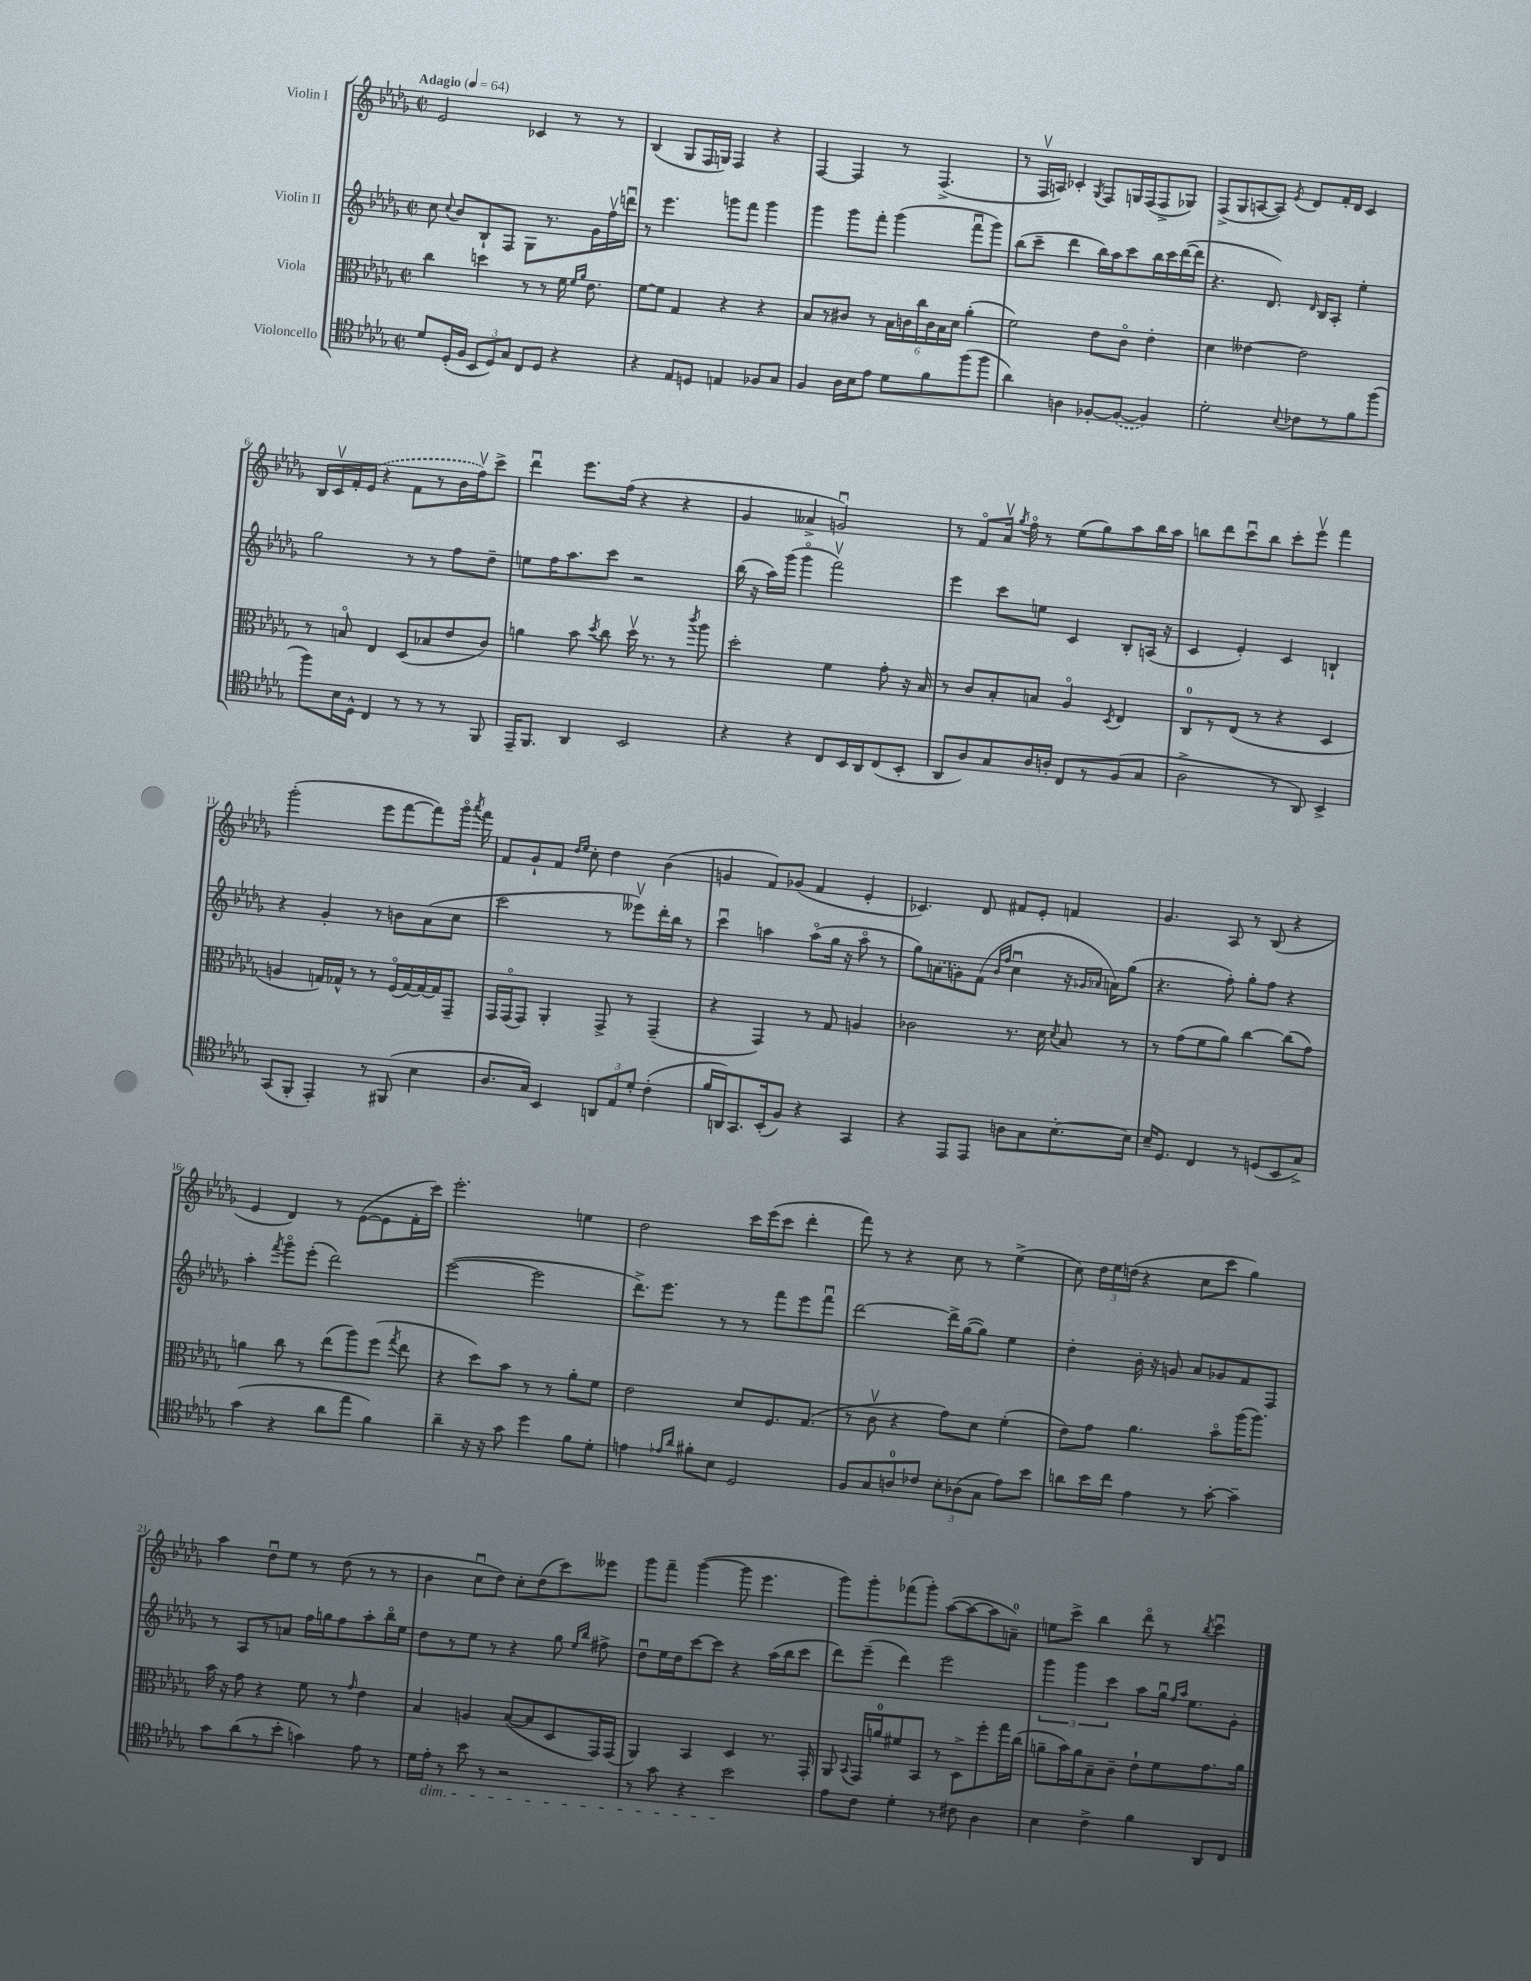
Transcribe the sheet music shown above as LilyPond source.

<<
\new StaffGroup <<
\new Staff = "s0" \with { instrumentName = "Violin I" } {
    \clef treble \key des \major \defaultTimeSignature \time 2/2 \tempo "Adagio" 4 = 64
    \autoBeamOff ees'2 ces'4 r8 r8 |
    bes4( ges8[ f16 g16]) f4 r4 |
    f4~ f4 r8 f4.->( |
    r8 f16[\upbow a16]) ces'4-. \acciaccatura { ges8 } f8[ g16 f16( f8-> ges8]) |
    f8[->( ges8 a8~ a8]) \acciaccatura { ees'8 } des'8[ f'16-. des'16] c'4 |
    bes16[ c'16\upbow f'16-. \once \slurDashed ees'16]( r4 f'8[ r8 bes'16 f''16\upbow) c'''8]-> |
    des'''4\downbow ees'''8.[ f''16]( r4 r4 |
    ges'4 aeses'4-> g'2\downbow) |
    r8 f'8[\flageolet aes'16]\upbow \acciaccatura { ges''8 } f''16\flageolet r8 ees''8[( ges''8) aes''8 bes''16 aes''16] |
    b''8[ des'''8 c'''8\downbow b''8] c'''8[-. ees'''8]\upbow f'''4 |
    ges'''2-.( ees'''8[ f'''8~ f'''8) ges'''16]\flageolet \acciaccatura { aes'''8 } f'''16 |
    f'8[ ges'8-! f'8] \grace { des''16[ ees''16] } c''8-. des''4 bes'4( |
    g'4 f'8[) ges'8]( f'4 ees'4-. |
    ces'4.) des'8 fis'8[ ees'8]-. f'4 |
    ges'4. aes8 r8 bes8( r4 |
    ees'4 des'4) r8 ees'8[~( ees'8 f'16-. c'''16]) |
    ees'''2.-. e''4 |
    des''2 c'''16[ ees'''16( c'''8] des'''4-. |
    f'''8) r8 r4 c''8 r8 ees''4->( |
    c''8) \tuplet 3/2 { des''16[ ees''16 d''16]( } r4 c''8[ c'''8] ges''4) |
    aes''4 des''8[\downbow ees''8] r8 des''8( r8 r8 |
    bes'4 c''8[\downbow des''8]) c''8[-. des''8( c'''8) eeses'''8] |
    ges'''8[ f'''8]-- ges'''4~( ges'''8 ees'''4. |
    ges'''8[) ges'''8-. fes'''8( ges'''8]-.) aes''8[~( aes''8~ aes''8 a'8]-0--) |
    e''8[ c'''8]-> bes''4 des'''8\flageolet r8 \acciaccatura { bes''8 } c'''4\downbow \bar "|." |
}
\new Staff = "s1" \with { instrumentName = "Violin II" } {
    \clef treble \key des \major \defaultTimeSignature \time 2/2
    \autoBeamOff c''8 \appoggiatura { c''8 } bes'8[ bes8-! f8] ges8[ r8. ges'16 f''16\upbow d'''16]\downbow |
    r8 ees'''4. g'''8[ f'''8] g'''4 |
    ges'''4 ges'''8[ f'''8]-. ges'''4( f'''8[\downbow ges'''8]) |
    bes''8[( c'''8]-- des'''4 bes''16[) aes''16 c'''8 bes''16 c'''16 des'''16~( des'''16] |
    r4. des'8.) \grace { des'16 } bes16[ aes8]-. ees''4-. |
    ges''2 r8 r8 f''8[ des''8]-- |
    e''8[ f''16 aes''8. c'''8] r2 |
    bes''16( r16 aes''16[) ges'''16]( ges'''4\flageolet f'''2\upbow) |
    ees'''4 c'''8[ e''8] c'4 bes8[-. a16]( r16 |
    c'4 ees'4-.) c'4 b4-! |
    r4 ges'4-. r8 b'8[ aes'8( c''8] |
    c'''2 r8 eeses'''8[\upbow) des'''16-. bes''16] r8 |
    c'''4\downbow a''4 a''8[\flageolet( ges''16] r16 a''8\flageolet r8 |
    ges''8[) \once \slurDashed a'8( g'8) f'8]( \grace { bes'16[ f''16] } c''4\downbow r16 \grace { ges'16[ aes'16] } a'16[) ges''8]( |
    r4. f''8-.) ges''8[-. f''8] r4 |
    aes''4-. \acciaccatura { f'''8 } ges'''8[\flageolet ees'''8]-.( des'''2) |
    ees'''2~( ees'''2 |
    des'''8.[->) ees'''8.] r8 r8 f'''8[ ees'''8 f'''8]\downbow |
    des'''2~ des'''16[-> ges''16~( ges''8]) ees''4 |
    des''4-. bes'16-. r16 g'8 aes'8[ ges'8 f'8 f8] |
    r8 aes8[ r8 a'8] f''16[ g''16 f''8 aes''8-. bes''16\flageolet ees''16] |
    des''8[ r8 ees''8] r8 r4 ges''8 \grace { ees''16[ bes''16] } fis''8-> |
    des''8[\downbow ees''16 des''16 c'''8~ c'''8] r4 aes''16[( bes''16 c'''8] |
    des'''8[) ees'''8]--( des'''4) ees'''2 |
    \tuplet 3/2 { ges'''4 ges'''4 c'''4 } aes''8[ ges''16]\downbow \grace { f''16[ aes''16] } ees''8.[ ges'8]-. \bar "|." |
}
\new Staff = "s2" \with { instrumentName = "Viola" } {
    \clef alto \key des \major \defaultTimeSignature \time 2/2
    \autoBeamOff c''4 d''4 r8 r8 f'16 \grace { f'16[ aes'16] } ees'8. |
    f'8[~ f'8] ges4 r4 r4 |
    bes8[ r8 cis'8] r8 \tuplet 6/4 { bes16[ c'16 c''16 c'16 bes16 des'16] } aes'4-.( |
    f'2) ees'8[ c'8]\flageolet ees'4-. |
    des'4 eeses'4~ eeses'2 |
    r8 b8\flageolet ees4 des8[( bes8 ees'8 c'8]) |
    a'4 bes'8 \acciaccatura { des''8 } c''8 des''16\upbow r8. r8 \acciaccatura { c'''8 } aes''8 |
    des''2-. f'4 ges'8-. r16 bes16 |
    r8 c'8[ bes8-. b8] aes4\flageolet \acciaccatura { des8 } ees4 |
    c8[-0 r8 ees8]( r8 r4 des4 |
    a4 g16[) ges16]-^ r8 r8 f16[\flageolet( ges16~) ges16~ ges16 ges,8]-- |
    ges,16[ ges,16\flageolet( ges,8]) aes,4-. ges,8-> r8 ges,4--( |
    r4 ges,4) r8 ges8 a4 |
    ces'2 r8. des'16 \acciaccatura { des'8 } bes8 r8 |
    r8 ges'8[( f'8 aes'8]) c''4~ c''8[( ges'8]) |
    a'4 c''8 r8 ees''8[( aes''8) f''8]( \acciaccatura { ges''8 } ees''8 |
    r4 des''8[) bes'8] r8 r8 aes'8[-. f'8] |
    ees'2 des'8[ f8. ges8.]( |
    r8 c'8\upbow r4 ges'8[) des'8] f'4-.( |
    ees'8[) ges'8] aes'4. bes'8[\flageolet aes''16( aes''8.]) |
    bes'16 r16 ges'8 r4 f'8 r8 \grace { ges'16 } ees'4 |
    bes4 a4 bes8[~( bes8 des8 ges,16) ges,16]( |
    aes,4) bes,4 des4 r8. ges,16-. |
    aes,8 \appoggiatura { bes,8 } ges,16[ a'16-0 fis'8 bes,8] r8 des8[-> f''8-. ges''16 c''16]( |
    a'8[-- bes'16) a'16 bes8-- c'8]-- ees'8[-! f'8 ges'8. a'16] \bar "|." |
}
\new Staff = "s3" \with { instrumentName = "Violoncello" } {
    \clef tenor \key des \major \defaultTimeSignature \time 2/2
    \autoBeamOff des'8[ des16-.( f16] \tuplet 3/2 { bes,8[ des8) ges8] } c8[ des8] r4 |
    r4 ees8[ d8] e4 fes8[ ges8] |
    f4 aes16[ bes16 ees'8] des'8[ f'8 f''8( f''8] |
    aes'4) a4 fes8[~-. \once \slurDashed fes8]~( fes4) |
    des'2-. \appoggiatura { bes8 } ces'8[ r8 f'8 f''8]( |
    f''8[) bes16 des16]-^ c4 r8 r8 r8 f,8 |
    ees,16[-- f,8.] aes,4 bes,2 |
    r4 r4 c8[ bes,16 aes,16 c8( bes,8]-. |
    aes,8[ aes8) ges8 aes16 a16]-. c8[ r8 f8( ges8] |
    aes2-> r8 aes,8) bes,4-> |
    ges,8[( f,8]-. ees,4-.) r8 fis,8( bes4 |
    aes8.[ ges16]) bes,4 \tuplet 3/2 { a,8[ ees8 des'8]-. } c'4-.( |
    f'16[ a,16) ges,8. bes,16-.( f8]) r4 ges,4 |
    r4 ees,8[ ees,8] a8[ ges8 bes8.~-. bes16] |
    bes16[-- des8.] c4 r8 d8[( bes,8 ges8]->) |
    ges'4( r4 aes'8[ ees''8] f'4) |
    aes'4-- r16 r16 ges'8 des''4 f'8[ des'8]-. |
    e'4 \grace { ees'16[ aes'16] } fis'8[-. bes8] des2 |
    f8[ ges8 a8-0 ces'8] \tuplet 3/2 { bes8[-. aes8( ges8] } ees'8[) bes'8] |
    a'8[ bes'16 c''16] ees'4 r8 ges'8~-. ges'4-- |
    ges'8[ aes'8( r8 bes'8]-. g'4) ees'8 r8 |
    des'16[ ees'16]-.\dim r8 bes'8 r8 r2 |
    r8 ges'8 r4 bes'2\! |
    ees'8[ c'8] des'4-. r8 cis'8 aes4 |
    bes4 c'4-> f'4 aes,8[ c8] \bar "|." |
}
>>
>>
